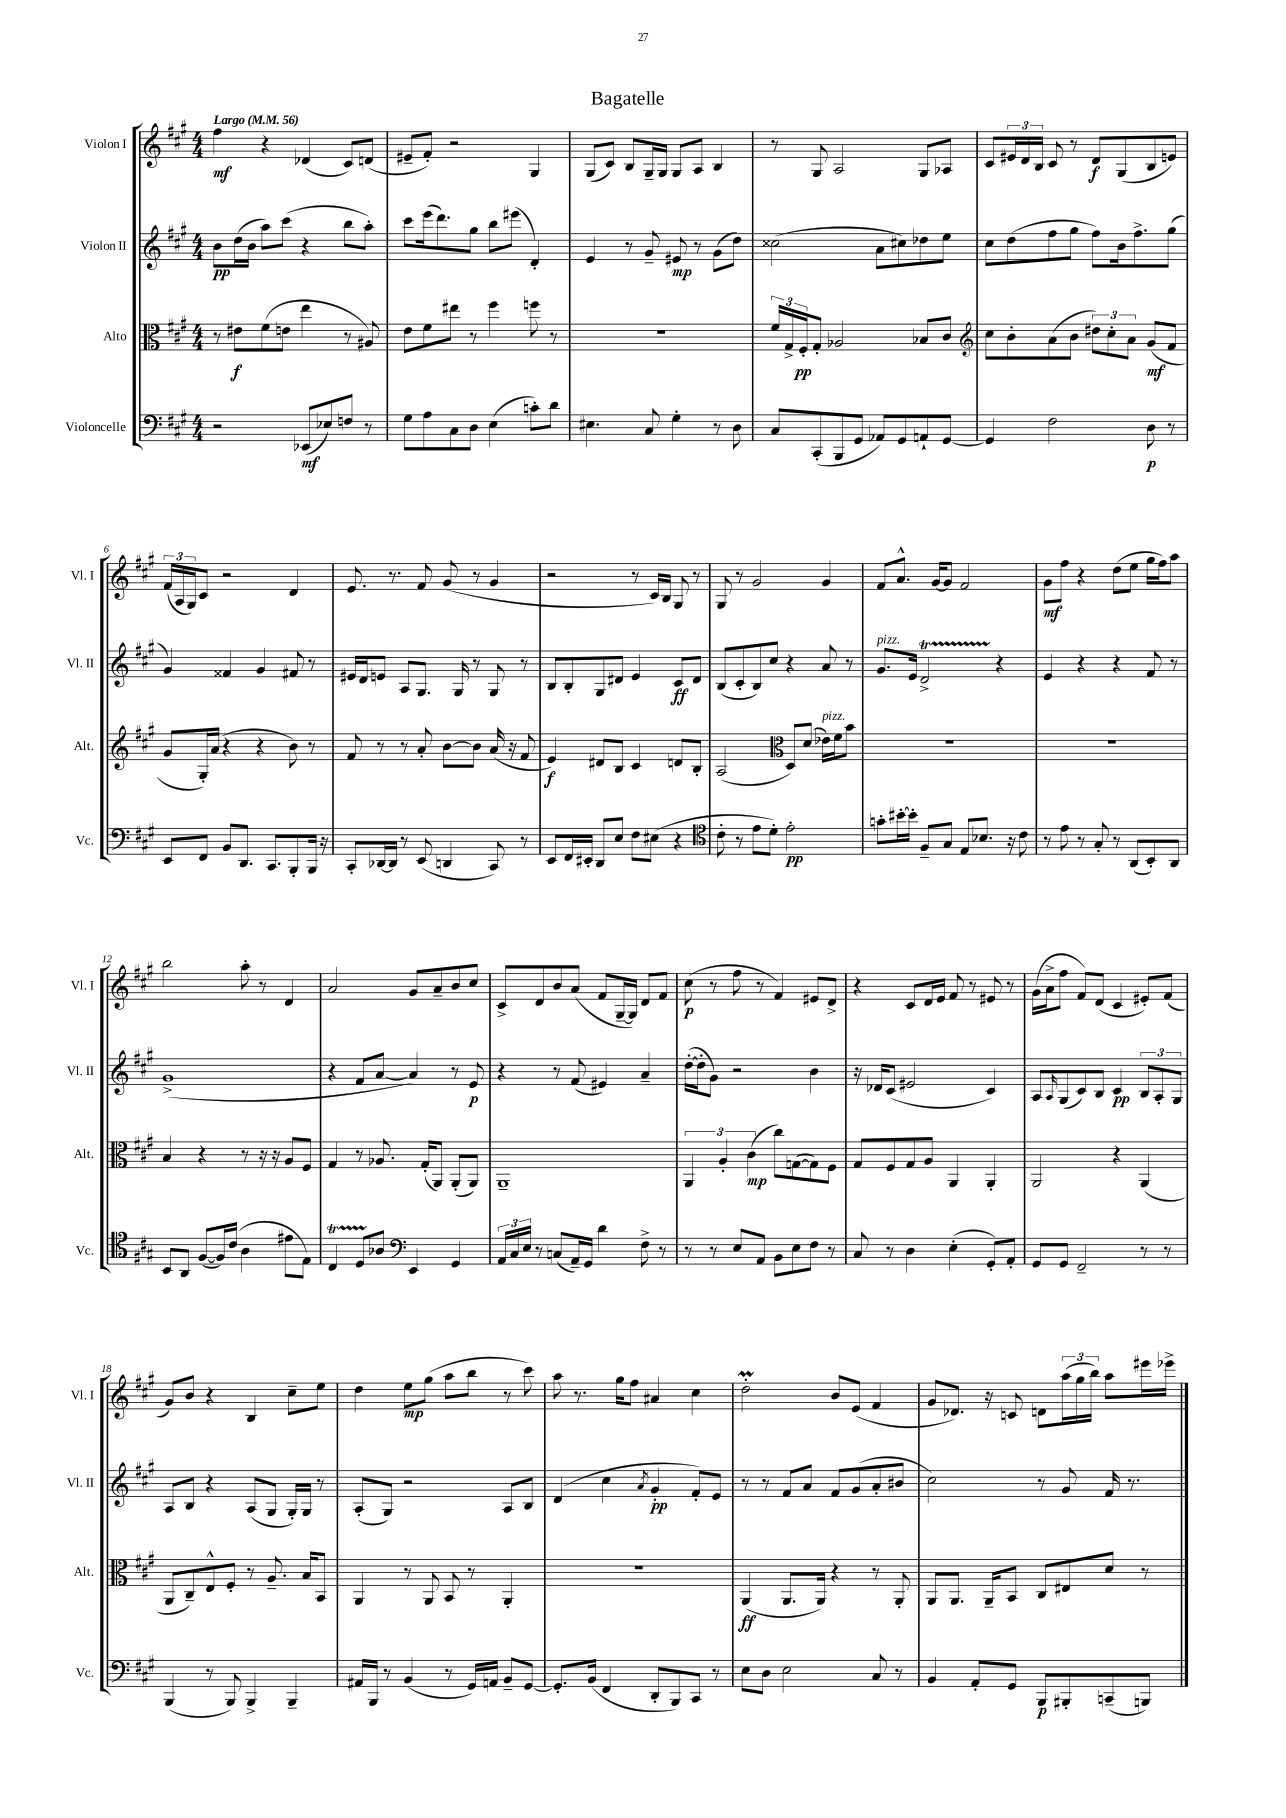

**kern	**dynam	**kern	**dynam	**kern	**dynam	**kern	**dynam
*part4	*part4	*part3	*part3	*part2	*part2	*part1	*part1
*staff4	*staff4	*staff3	*staff3	*staff2	*staff2	*staff1	*staff1
*I"Violoncelle	*	*I"Alto	*	*I"Violon II	*	*I"Violon I	*
*I'Vc.	*	*I'Alt.	*	*I'Vl. II	*	*I'Vl. I	*
*clefF4	*	*clefC3	*	*clefG2	*	*clefG2	*
*k[f#c#g#]	*	*k[f#c#g#]	*	*k[f#c#g#]	*	*k[f#c#g#]	*
*M4/4	*	*M4/4	*	*M4/4	*	*M4/4	*
*MM56	*	*MM56	*	*MM56	*	*MM56	*
=1	=1	=1	=1	=1	=1	=1	=1
!	!	!	!	!	!	!LO:TX:a:B:t=Largo	!
2r	.	8r	.	8b\L	pp	4ff#\	mf
.	.	8e#X\L	f	(16dd\L	.	.	.
.	.	.	.	16b\JJ	.	.	.
.	.	(8f#\	.	8aa\L)	.	4r	.
.	.	8en\J	.	(8ccc#\J	.	.	.
(8EE-X/L	mf	4ee\	.	4r	.	(4d-X/	.
8E-X/)	.	.	.	.	.	.	.
8Fn/J	.	8r	.	8bb\L	.	8c#/L)	.
8r	.	8A#X/)	.	8aa'\J)	.	(8dn/J	.
=2	=2	=2	=2	=2	=2	=2	=2
8G#\L	.	8e\L	.	8ccc#\L	.	8e#X~/L	.
8A\	.	8f#\	.	(16eee\k	.	8f#'/J)	.
.	.	.	.	8.ddd\)	.	.	.
8C#\	.	8ee#X\J	.	.	.	2r	.
8D\J	.	8r	.	8gg#\J	.	.	.
(4E\	.	4ff#\	.	8bb\L	.	.	.
.	.	.	.	(8eee#X\J	.	.	.
8cn'\L)	.	8ffn\	.	4d'/)	.	4G#/	.
8d\J	.	8r	.	.	.	.	.
=3	=3	=3	=3	=3	=3	=3	=3
4.E#X\	.	1r	.	4e/	.	(8G#/L	.
.	.	.	.	.	.	8c#/J)	.
.	.	.	.	8r	.	8B/L	.
8C#/	.	.	.	8g#~/	.	16G#~/L	.
.	.	.	.	.	.	16G#/JJ	.
4G#'\	.	.	.	8e#X/	mp	8G#/L	.
.	.	.	.	8r	.	8A/J	.
8r	.	.	.	(8g#\L	.	4B/	.
8D\	.	.	.	8dd\J)	.	.	.
=4	=4	=4	=4	=4	=4	=4	=4
8C#/L	.	24f#/LL	.	(2cc##X\	.	8r	.
.	.	24G#^/	.	.	.	.	.
.	.	24F#'/J	pp	.	.	.	.
(8CC#'/	.	8G#'/J	.	.	.	8G#/	.
8BBB/	.	2A-X/	.	.	.	2A/	.
8GG#/J	.	.	.	.	.	.	.
8AA-X/L)	.	.	.	8a\L	.	.	.
8GG#/	.	.	.	8cc#X\)	.	.	.
8AAn`/	.	8B-X/L	.	8dd-X\	.	8G#/L	.
[8GG#/J	.	8c#/J	.	8ee\J	.	8A-X/J	.
=5	=5	=5	=5	=5	=5	=5	=5
*	*	*clefG2	*	*	*	*	*
4GG#/]	.	8cc#\L	.	8cc#\L	.	8c#/L	.
.	.	8b'\	.	(8dd\	.	24e#X/L	.
.	.	.	.	.	.	24d/	.
.	.	.	.	.	.	24B/JJ	.
2F#\	.	(8a\	.	8ff#\	.	8c#/	.
.	.	8b\J	.	8gg#\J	.	8r	.
.	.	12dd#X\L)	.	8ff#\L)	.	8d/L	f
.	.	12cc#'\	.	.	.	.	.
.	.	.	.	16b\k	.	(8G#/	.
.	.	12a\J	.	.	.	.	.
.	.	.	.	8.ff#^\	.	.	.
8D\	p	(8g#/L	mf	.	.	8B/	.
8r	.	8f#/J	.	(8gg#\J	.	8en/J)	.
!!LO:LB:g=z
=6	=6	=6	=6	=6	=6	=6	=6
8EE/L	.	8g#/L	.	4g#/)	.	(24f#/LL	.
.	.	.	.	.	.	24A/	.
.	.	.	.	.	.	24G#/J)	.
8FF#/J	.	16G#'/L)	.	.	.	8c#/J	.
.	.	(16a/JJ	.	.	.	.	.
8BB/L	.	4r	.	4f##X/	.	2r	.
8.DD/J	.	.	.	.	.	.	.
.	.	4r	.	4g#/	.	.	.
8.CC#/L	.	.	.	.	.	.	.
8BBB'/	.	8b\)	.	8f#X/	.	4d/	.
16BBB/Jk	.	8r	.	8r	.	.	.
16r	.	.	.	.	.	.	.
=7	=7	=7	=7	=7	=7	=7	=7
8CC#'/L	.	8f#/	.	16e#X/LL	.	8.e/	.
.	.	.	.	16d/J	.	.	.
[16DD-X/L	.	8r	.	8en/J	.	.	.
16DD-/JJ]	.	.	.	.	.	8.r	.
8r	.	8r	.	8A/L	.	.	.
(8EE/	.	8a'/	.	8.G#/J	.	8f#/	.
4DDn/	.	[8b\L	.	.	.	(8g#/	.
.	.	.	.	16G#/	.	.	.
.	.	8b\J]	.	8r	.	8r	.
8CC#/)	.	(16a/	.	8G#/	.	4g#/	.
.	.	16r	.	.	.	.	.
8r	.	8f#/	.	8r	.	.	.
=8	=8	=8	=8	=8	=8	=8	=8
8EE/L	.	4e/)	f	8B/L	.	2r	.
16FF#/L	.	.	.	8B'/	.	.	.
16EE#X'/JJ	.	.	.	.	.	.	.
8DD/L	.	8d#X/L	.	8G#/	.	.	.
8E/J	.	8B/J	.	8d#X/J	.	.	.
8F#\L	.	4c#/	.	4e/	.	8r	.
(8E#X\J	.	.	.	.	.	16c#/LL)	.
.	.	.	.	.	.	16B/JJ	.
4r	.	8dn/L	.	8c#/L	ff	8G#/	.
.	.	8B'/J	.	8d#/J	.	8r	.
=9	=9	=9	=9	=9	=9	=9	=9
*clefC4	*	*	*	*	*	*	*
8c#'\	.	(2A/	.	(8B/L	.	8G#/	.
8r	.	.	.	8c#'/	.	8r	.
8e\L	.	.	.	8B/)	.	2g#/	.
8d'\J)	.	.	.	8cc#/J	.	.	.
*	*	*clefC3	*	*	*	*	*
2e'\	pp	8D/L)	.	4r	.	.	.
.	.	(8d/J	.	.	.	.	.
!	!	!LO:TX:a:i:t=pizz.	!	!	!	!	!
.	.	16e-X\LL)	.	8a/	.	4g#/	.
.	.	16f#\J	.	.	.	.	.
.	.	8b\J	.	8r	.	.	.
=10	=10	=10	=10	=10	=10	=10	=10
!	!	!	!	!LO:TX:a:i:t=pizz.	!	!	!
8gn'\L	.	1r	.	8.g#/L	.	8f#/L	.
[16b#X'\L	.	.	.	.	.	8.a^^/J	.
16b#'\JJ]	.	.	.	16e/Jk	.	.	.
8F#~/L	.	.	.	2dT^/	.	.	.
.	.	.	.	.	.	[16g#/KL	.
8G#/J	.	.	.	.	.	8g#/J]	.
8E/L	.	.	.	.	.	2f#/	.
8.B-X/J	.	.	.	.	.	.	.
.	.	.	.	4r	.	.	.
16r	.	.	.	.	.	.	.
8c#\	.	.	.	.	.	.	.
=11	=11	=11	=11	=11	=11	=11	=11
8r	.	1r	.	4e/	.	8g#\L	mf
8e\	.	.	.	.	.	8ff#\J	.
8r	.	.	.	4r	.	4r	.
8G#'/	.	.	.	.	.	.	.
8r	.	.	.	4r	.	(8dd\L	.
(8AA/L	.	.	.	.	.	8ee\J	.
8BB'/)	.	.	.	8f#/	.	16gg#\LL	.
.	.	.	.	.	.	16ff#\J)	.
8AA/J	.	.	.	8r	.	8aa\J	.
!!LO:LB:g=z
=12	=12	=12	=12	=12	=12	=12	=12
8BB/L	.	4B/	.	(1g#^	.	2bb\	.
8AA/J	.	.	.	.	.	.	.
([8F#/L	.	4r	.	.	.	.	.
16F#/L])	.	.	.	.	.	.	.
(16c#/JJ	.	.	.	.	.	.	.
4A\	.	8r	.	.	.	8aa'\	.
.	.	16r	.	.	.	8r	.
.	.	16r	.	.	.	.	.
8e#X\L	.	8A/L	.	.	.	4d/	.
8E\J)	.	8F#/J	.	.	.	.	.
=13	=13	=13	=13	=13	=13	=13	=13
4C#t/	.	4G#/	.	4r	.	2a/	.
8DTTT/L	.	8r	.	8f#/L	.	.	.
8A-X/J	.	8.A-X/	.	[8a/J	.	.	.
*clefF4	*	*	*	*	*	*	*
4EE/	.	.	.	4a/])	.	8g#/L	.
.	.	(16G#'/KL	.	.	.	.	.
.	.	8AA/J)	.	.	.	8a~/	.
4GG#/	.	(8AA'/L	.	8r	.	8b/	.
.	.	8AA/J)	.	8e/	p	8cc#/J	.
=14	=14	=14	=14	=14	=14	=14	=14
24AA/LL	.	1AA~	.	4r	.	8c#^/L	.
24C#/	.	.	.	.	.	.	.
24E/JJ	.	.	.	.	.	.	.
8r	.	.	.	.	.	8d/	.
(8Cn/L	.	.	.	8r	.	8b/	.
16AA~/L)	.	.	.	(8f#/	.	(8a/J	.
16GG#/JJ	.	.	.	.	.	.	.
4d\	.	.	.	4e#X/)	.	8f#/L	.
.	.	.	.	.	.	[16G#~/L	.
.	.	.	.	.	.	16G#/JJ])	.
8F#^\	.	.	.	4a~/	.	8d/L	.
8r	.	.	.	.	.	8f#/J	.
=15	=15	=15	=15	=15	=15	=15	=15
8r	.	6AA/	.	([16dd'\LL	.	(8cc#\	p
.	.	.	.	16dd'\J]	.	.	.
8r	.	.	.	8g#\J)	.	8r	.
.	.	6A'/	.	.	.	.	.
8E/L	.	.	.	2r	.	8ff#\	.
.	.	(6c#\	mp	.	.	.	.
8AA/J	.	.	.	.	.	8r	.
8BB\L	.	8cc#\L)	.	.	.	4f#/)	.
8E\	.	([8Gn\	.	.	.	.	.
8F#\J	.	8G\])	.	4b\	.	8e#X/L	.
8r	.	8F#\J	.	.	.	8d^/J	.
=16	=16	=16	=16	=16	=16	=16	=16
8C#/	.	8G#/L	.	16r	.	4r	.
.	.	.	.	16d-X/KL	.	.	.
8r	.	8F#/	.	(8c#/J	.	.	.
4D\	.	8G#/	.	2e#X/	.	8c#/L	.
.	.	8A/J	.	.	.	16d/L	.
.	.	.	.	.	.	16e/JJ	.
(4E'\	.	4AA/	.	.	.	8f#/	.
.	.	.	.	.	.	8r	.
8GG#'/L)	.	4AA'/	.	4c#/)	.	8e#X/	.
8AA'/J	.	.	.	.	.	8r	.
=17	=17	=17	=17	=17	=17	=17	=17
8GG#/L	.	2AA/	.	8A/L	.	(16g#\LL	.
.	.	.	.	.	.	16a^\J	.
.	.	.	.	16qqA/	.	.	.
8GG#/J	.	.	.	(8G#/	.	8ff#\J	.
2FF#~/	.	.	.	8c#/)	.	8f#/L)	.
.	.	.	.	8B/J	.	(8d/J	.
.	.	4r	.	4c#/	pp	4c#/	.
8r	.	(4AA/	.	12B/L	.	8e#X'/L)	.
.	.	.	.	12A'/	.	.	.
8r	.	.	.	.	.	(8f#/J	.
.	.	.	.	12G#/J	.	.	.
!!LO:LB:g=z
=18	=18	=18	=18	=18	=18	=18	=18
(4BBB/	.	8AA/L	.	8A/L	.	8g#/L)	.
.	.	8C#~/)	.	8B/J	.	8b/J	.
8r	.	8E^^/	.	4r	.	4r	.
8BBB/)	.	8F#'/J	.	.	.	.	.
4BBB^/	.	8r	.	(8A/L	.	4B/	.
.	.	8.A~/	.	8G#/J	.	.	.
4BBB~/	.	.	.	16G#'/LL)	.	8cc#~\L	.
.	.	16B/KL	.	16G#/JJ	.	.	.
.	.	8BB/J	.	8r	.	8ee\J	.
=19	=19	=19	=19	=19	=19	=19	=19
16AA#X/LL	.	4AA/	.	(8A'/L	.	4dd\	.
16BBB/JJ	.	.	.	.	.	.	.
8r	.	.	.	8G#/J)	.	.	.
(4BB/	.	8r	.	2r	.	8ee\L	mp
.	.	8AA/	.	.	.	(8gg#\J	.
8r	.	8BB/	.	.	.	8aa\L	.
16GG#/LL)	.	8r	.	.	.	8bb\J	.
16AAn/JJ	.	.	.	.	.	.	.
8BB~/L	.	4AA'/	.	8A/L	.	8r	.
[8GG#/J	.	.	.	8B/J	.	8ccc#\)	.
=20	=20	=20	=20	=20	=20	=20	=20
8.GG#'/L]	.	1r	.	(4d/	.	8aa\	.
.	.	.	.	.	.	8.r	.
(16BB/Jk	.	.	.	.	.	.	.
4FF#/	.	.	.	4cc#\	.	.	.
.	.	.	.	.	.	16gg#\KL	.
.	.	.	.	.	.	8ff#\J	.
.	.	.	.	8qa/	.	.	.
8DD'/L	.	.	.	4g#'/	pp	4a#X/	.
8BBB/)	.	.	.	.	.	.	.
8CC#/J	.	.	.	8f#'/L)	.	4cc#\	.
8r	.	.	.	8e/J	.	.	.
=21	=21	=21	=21	=21	=21	=21	=21
8E\L	.	(4AA/	ff	8r	.	2ddM'\	.
8D\J	.	.	.	8r	.	.	.
2E\	.	8.AA/L	.	8f#/L	.	.	.
.	.	.	.	8a/J	.	.	.
.	.	16AA/Jk)	.	.	.	.	.
.	.	4r	.	8f#/L	.	8b/L	.
.	.	.	.	(8g#/	.	(8e/J	.
8C#/	.	8r	.	8a'/	.	4f#/	.
8r	.	8AA'/	.	8b#X/J	.	.	.
=22	=22	=22	=22	=22	=22	=22	=22
4BB/	.	8AA/L	.	2cc#\)	.	8g#/L	.
.	.	8.AA/J	.	.	.	8.d-X/J)	.
8AA'/L	.	.	.	.	.	.	.
.	.	16AA~/KL	.	.	.	16r	.
8GG#/J	.	8BB/J	.	.	.	8cn/	.
8BBB/L	p	8C#/L	.	8r	.	8dn\L	.
8BBB#X'/	.	8E#X/	.	8g#/	.	(24aa\L	.
.	.	.	.	.	.	24gg#\	.
.	.	.	.	.	.	24bb\JJ)	.
(8CCn~/	.	8d/J	.	16f#/	.	8aa\L	.
.	.	.	.	8.r	.	.	.
8BBBn/J)	.	8r	.	.	.	16eee#X\L	.
.	.	.	.	.	.	16eee-X^\JJ	.
==	==	==	==	==	==	==	==
*-	*-	*-	*-	*-	*-	*-	*-
